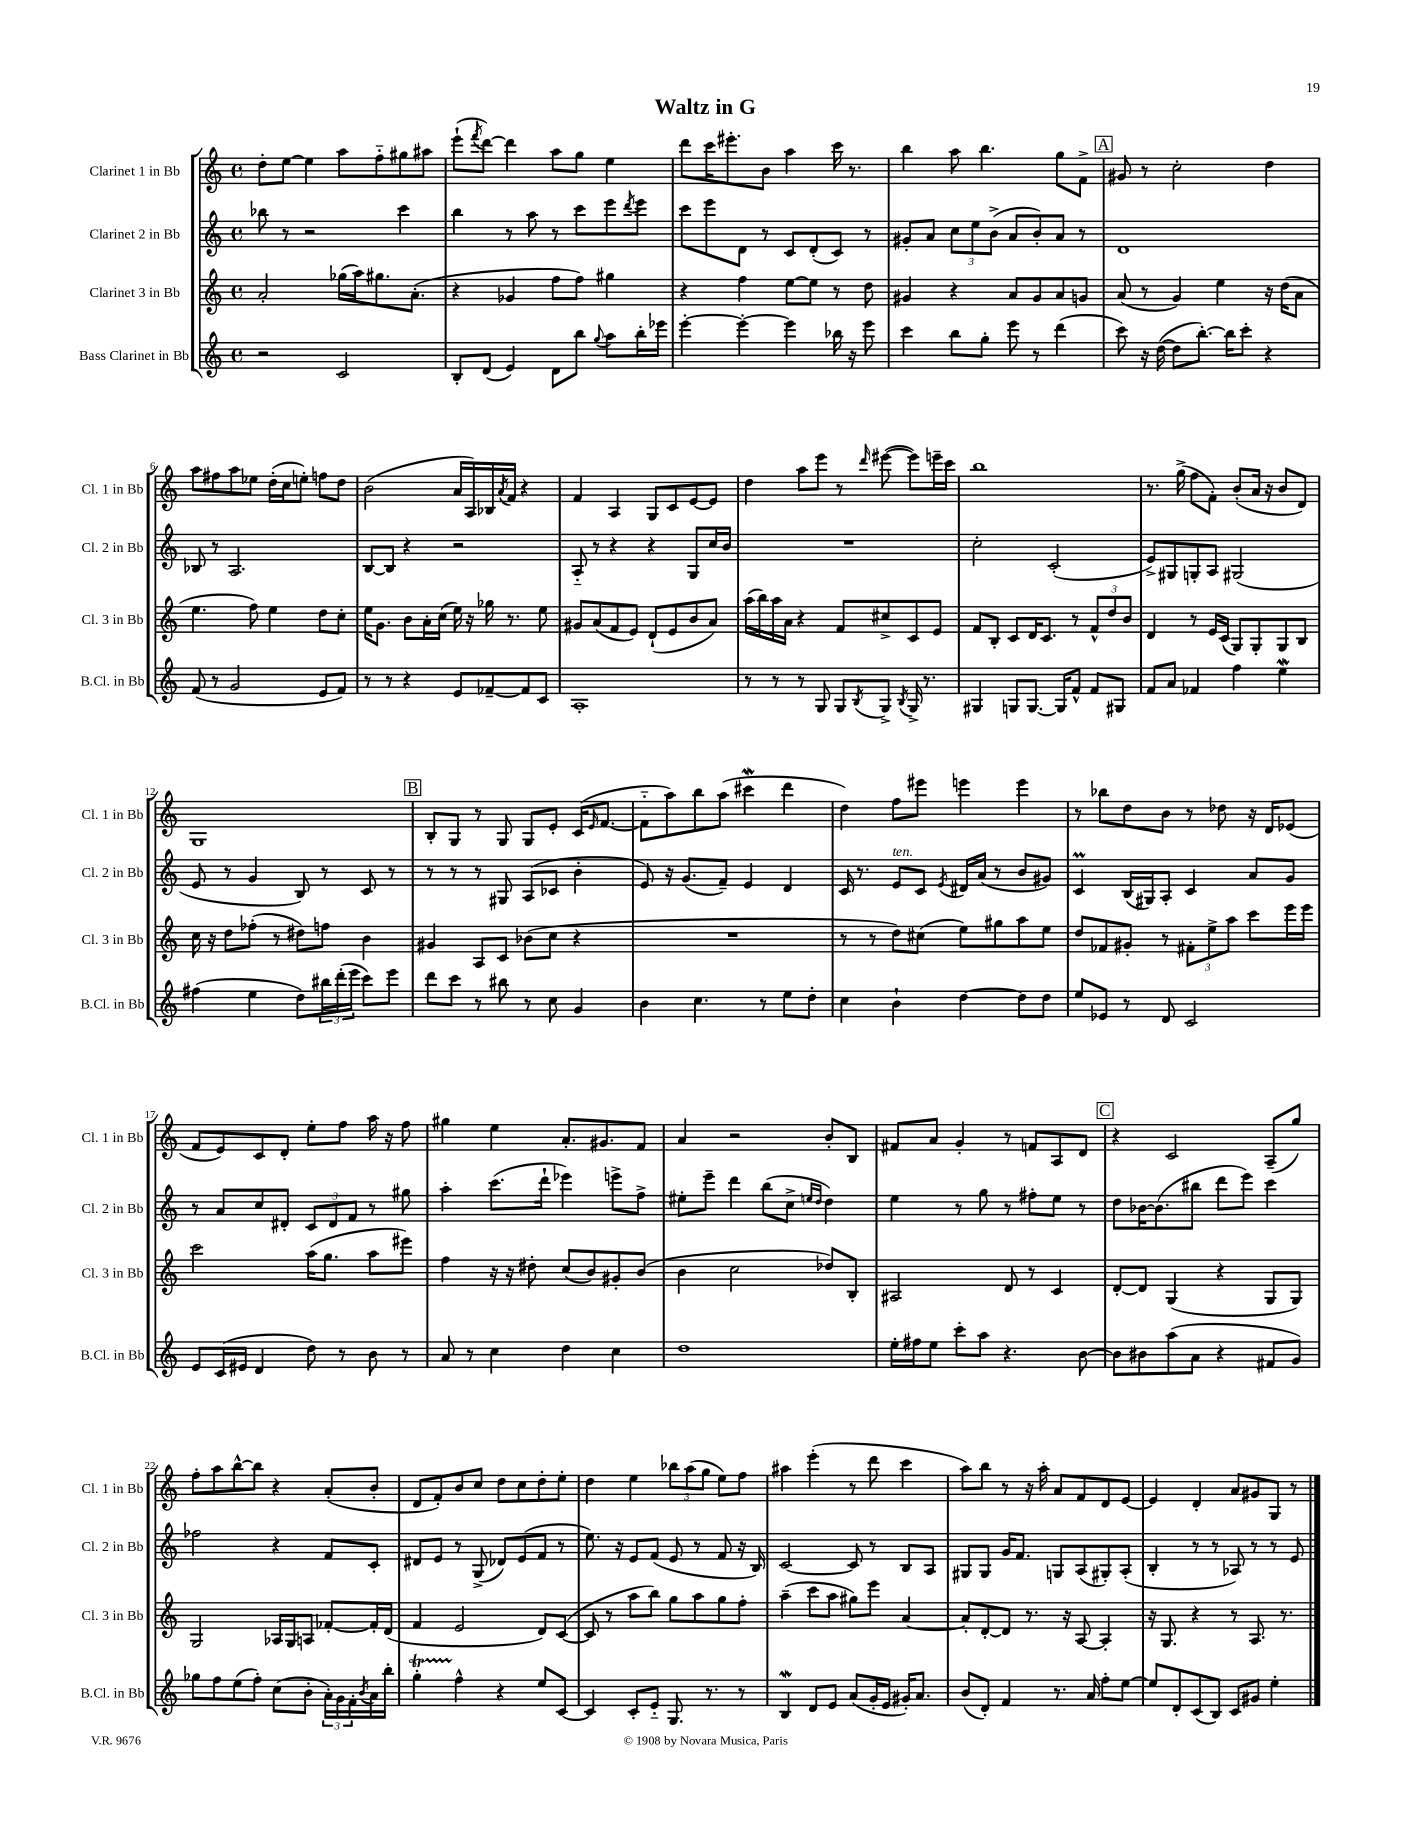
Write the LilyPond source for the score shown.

\header { title = "Waltz in G" }
<<
\new StaffGroup <<
\new Staff = "s0" \with { instrumentName = "Clarinet 1 in Bb" shortInstrumentName = "Cl. 1 in Bb" } {
    \clef treble \key c \major \defaultTimeSignature \time 4/4
    d''8-. e''8~ e''4 a''8 f''8-_ gis''8 ais''8 |
    e'''8-!( \acciaccatura { f'''8 } d'''8~) d'''4 a''8 g''8 e''4 |
    d'''8 c'''16 eis'''8.-. b'8 a''4 c'''16 r8. |
    b''4 a''8 b''4. g''8 f'8-> |
    \mark \markup { \box "A" } gis'8 r8 c''2-. d''4 |
    a''8 fis''8 a''8 ees''8 d''16-.( c''16 e''8-.) f''8 d''8 |
    b'2( a'16 a16) bes16 \acciaccatura { a'8 } f'16 r4 |
    f'4 a4 g8 c'8 e'8~ e'8 |
    d''4 a''8 e'''8 r8 \grace { d'''16 } eis'''8~( eis'''8) e'''16-- c'''16 |
    b''1 |
    r8. g''16->( f''8 f'8-.) b'8-.( a'16 r16 b'8 d'8) |
    g1 |
    \mark \markup { \box "B" } b8-. g8 r8 g8 g8 e'8-. c'16( \grace { e'16 } f'8.~ |
    f'8-_ a''8) b''8 a''8( cis'''4\mordent d'''4 |
    d''4) f''8 eis'''8 e'''4 e'''4 |
    r8 bes''8 d''8 b'8 r8 des''8 r16 d'16 ees'8( |
    f'8 e'8) c'8 d'8-. e''8-. f''8 a''16 r16 f''8 |
    gis''4 e''4 a'8.-. gis'8. f'8 |
    a'4 r2 b'8-. b8 |
    fis'8 a'8 g'4-. r8 f'8 a8 d'8 |
    \mark \markup { \box "C" } r4 c'2 a8--( g''8) |
    f''8-. a''8 b''8~-^ b''8 r4 a'8-.( b'8-. |
    d'8 f'8-.) b'8 c''8 d''8 c''8 d''8-. e''8-. |
    d''4 e''4 \tuplet 3/2 { bes''8 a''8( g''8 } e''8) f''8 |
    ais''4 e'''4-.( r8 d'''8 c'''4 |
    a''8) b''8 r8 r16 a''16-. a'8 f'8 d'8 e'8~ |
    e'4 d'4-. a'8 gis'8 g8 r8 \bar "|." |
}
\new Staff = "s1" \with { instrumentName = "Clarinet 2 in Bb" shortInstrumentName = "Cl. 2 in Bb" } {
    \clef treble \key c \major \defaultTimeSignature \time 4/4
    bes''8 r8 r2 c'''4 |
    b''4 r8 a''8 r8 c'''8 e'''8 \acciaccatura { d'''8 } e'''8 |
    c'''8 e'''8 d'8 r8 c'8 d'8-.( c'8) r8 |
    gis'8-. a'8 \tuplet 3/2 { c''8 e''8 b'8->( } a'8 b'8-.) a'8 r8 |
    \mark \markup { \box "A" } d'1 |
    bes8 r8 a2. |
    b8~ b8 r4 r2 |
    a8-_ r8 r4 r4 g8 c''16 b'16 |
    R1 |
    c''2-. c'2-.( |
    e'8->) gis8 g8-. a8 gis2( |
    e'8 r8 g'4 b8) r8 c'8 r8 |
    \mark \markup { \box "B" } r8 r8 r8 gis8 a8( ces'8 b'4-. |
    e'8) r16 g'8.( f'8--) e'4 d'4 |
    c'16 r8. e'8^\markup { \italic "ten." } c'8 \acciaccatura { e'8 } dis'16 a'16( r8 b'8 gis'8) |
    c'4\prall b16( gis16) a8-. c'4 a'8 g'8 |
    r8 a'8 c''8 dis'8-. \tuplet 3/2 { c'8 dis'8 f'8 } r8 gis''8 |
    a''4-. c'''8.( d'''16-! ees'''4) e'''8-> f''8-> |
    eis''8-. e'''8-- d'''4 b''8( c''8-> \grace { e''16 d''16 } d''4) |
    e''4 r8 g''8 r8 fis''8-. e''8 r8 |
    \mark \markup { \box "C" } d''8 bes'16~ bes'8.( bis''8 d'''8 e'''8) c'''4 |
    fes''2 r4 f'8 c'8-. |
    dis'8 e'8 r8 g8->( des'8) e'8( f'8 r8 |
    e''8.) r16 e'8 f'8( e'8 r8 f'8 r16 b16) |
    c'2~ c'8 r8 b8 a8 |
    gis8 gis8 g'16 f'8. g8 a8( gis8-.) a8-.( |
    b4-. r8 r8 aes8) r8 r8 e'8 \bar "|." |
}
\new Staff = "s2" \with { instrumentName = "Clarinet 3 in Bb" shortInstrumentName = "Cl. 3 in Bb" } {
    \clef treble \key c \major \defaultTimeSignature \time 4/4
    a'2-. ges''16( a''16) gis''8. a'8.-.( |
    r4 ges'4 f''8 f''8) gis''4 |
    r4 f''4 e''8~ e''8 r8 d''8 |
    gis'4 r4 a'8 gis'8 a'8 g'8 |
    \mark \markup { \box "A" } a'8( r8 g'4) e''4 r16 d''16( a'8 |
    e''4. f''8) e''4 d''8 c''8-. |
    e''16 g'8. b'8 a'16-. c''16( e''16) r16 ges''16 r8. e''8 |
    gis'8 a'8( f'8 e'8) d'8-!( e'8 b'8 a'8) |
    a''16( b''16) a''16 a'16 r4 f'8 cis''8-> c'8 e'8 |
    f'8 b8-. c'8 d'16 c'8. r8 \tuplet 3/2 { f'8-^ d''8 b'8 } |
    d'4 r8 e'16 c'16( g8) g8-. g8 b8 |
    c''16 r16 d''8 fes''8-.( r8 dis''8) f''8 b'4 |
    \mark \markup { \box "B" } gis'4 a8 c'8 bes'8( c''8 r4 |
    R1 |
    r8 r8 d''8) cis''8( e''8) gis''8 a''8 e''8 |
    d''8 fes'8 gis'8-. r8 \tuplet 3/2 { fis'8-. e''8-> a''8 } c'''8 e'''16 e'''16 |
    c'''2 a''16( g''8. a''8 eis'''8) |
    f''4 r16 r16 dis''8-. c''8( b'8) gis'8-. b'8( |
    b'4 c''2 des''8) b8-. |
    ais2 d'8 r8 c'4 |
    \mark \markup { \box "C" } d'8~-. d'8 g4( r4 g8 g8) |
    g2 aes16 g16 a8 fes'8~-. fes'16-. d'16( |
    f'4 e'2 d'8) c'8~( |
    c'8 r8 a''8 b''8) g''8 a''8 g''8 f''8-. |
    a''4--( c'''8 a''8 gis''8) e'''8 a'4~ |
    a'8-. d'8~-. d'8 r8. r16 a8~ a4-. |
    r16 g8. r4 r8 a8. r8. \bar "|." |
}
\new Staff = "s3" \with { instrumentName = "Bass Clarinet in Bb" shortInstrumentName = "B.Cl. in Bb" } {
    \clef treble \key c \major \defaultTimeSignature \time 4/4
    r2 c'2 |
    b8-. d'8( e'4) d'8 b''8 \appoggiatura { g''8 } a''8 b''16-. ees'''16 |
    e'''4~-. e'''4~-. e'''4 bes''16 r16 e'''8 |
    c'''4 b''8 g''8-. e'''8 r8 d'''4( |
    \mark \markup { \box "A" } c'''8) r16 d''16~( d''8 b''8.~-.) b''16 c'''8-. r4 |
    f'8( r8 g'2 e'8 f'8) |
    r8 r8 r4 e'8 fes'8~-- fes'8 c'8 |
    a1-. |
    r8 r8 r8 g8 g8 \acciaccatura { b8 } g8-> \acciaccatura { b8 } g16-> r8. |
    gis4 g8 g8.~ g16 f'8-^ f'8 gis8 |
    f'8 a'8 fes'4 f''4 e''4\mordent |
    fis''4( e''4 d''8) \tuplet 3/2 { bis''16 d'''16-.( e'''16 } c'''8) e'''8 |
    \mark \markup { \box "B" } d'''8 c'''8 r8 bis''8 r8 c''8 g'4 |
    b'4 c''4. r8 e''8 d''8-. |
    c''4 b'4-! d''4~ d''8 d''8 |
    e''8 ees'8 r8 d'8 c'2 |
    e'8 c'16( eis'16 d'4 d''8) r8 b'8 r8 |
    a'8 r8 c''4 d''4 c''4 |
    d''1 |
    e''16-. fis''16 e''8 c'''8-. a''8 r4. b'8~ |
    \mark \markup { \box "C" } b'8 bis'8 a''8( a'8 r4 fis'8 g'8) |
    ges''8 f''8 e''8( f''8-.) c''8( b'8-. \tuplet 3/2 { a'16-.) g'16 f'16-. } \acciaccatura { b'8 } a'16 b''16-. |
    g''4-.\startTrillSpan f''4-^\stopTrillSpan r4 e''8 c'8~ |
    c'4 c'8-. e'8-_ g8. r8. r8 |
    b4\mordent d'8 e'8 a'8( g'16-. e'16 gis'16-.) a'8. |
    b'8( d'8-.) f'4 r8. a'16 f''8-. e''8~ |
    e''8 d'8-. c'8( b8) c'8 gis'8 e''4-. \bar "|." |
}
>>
>>
